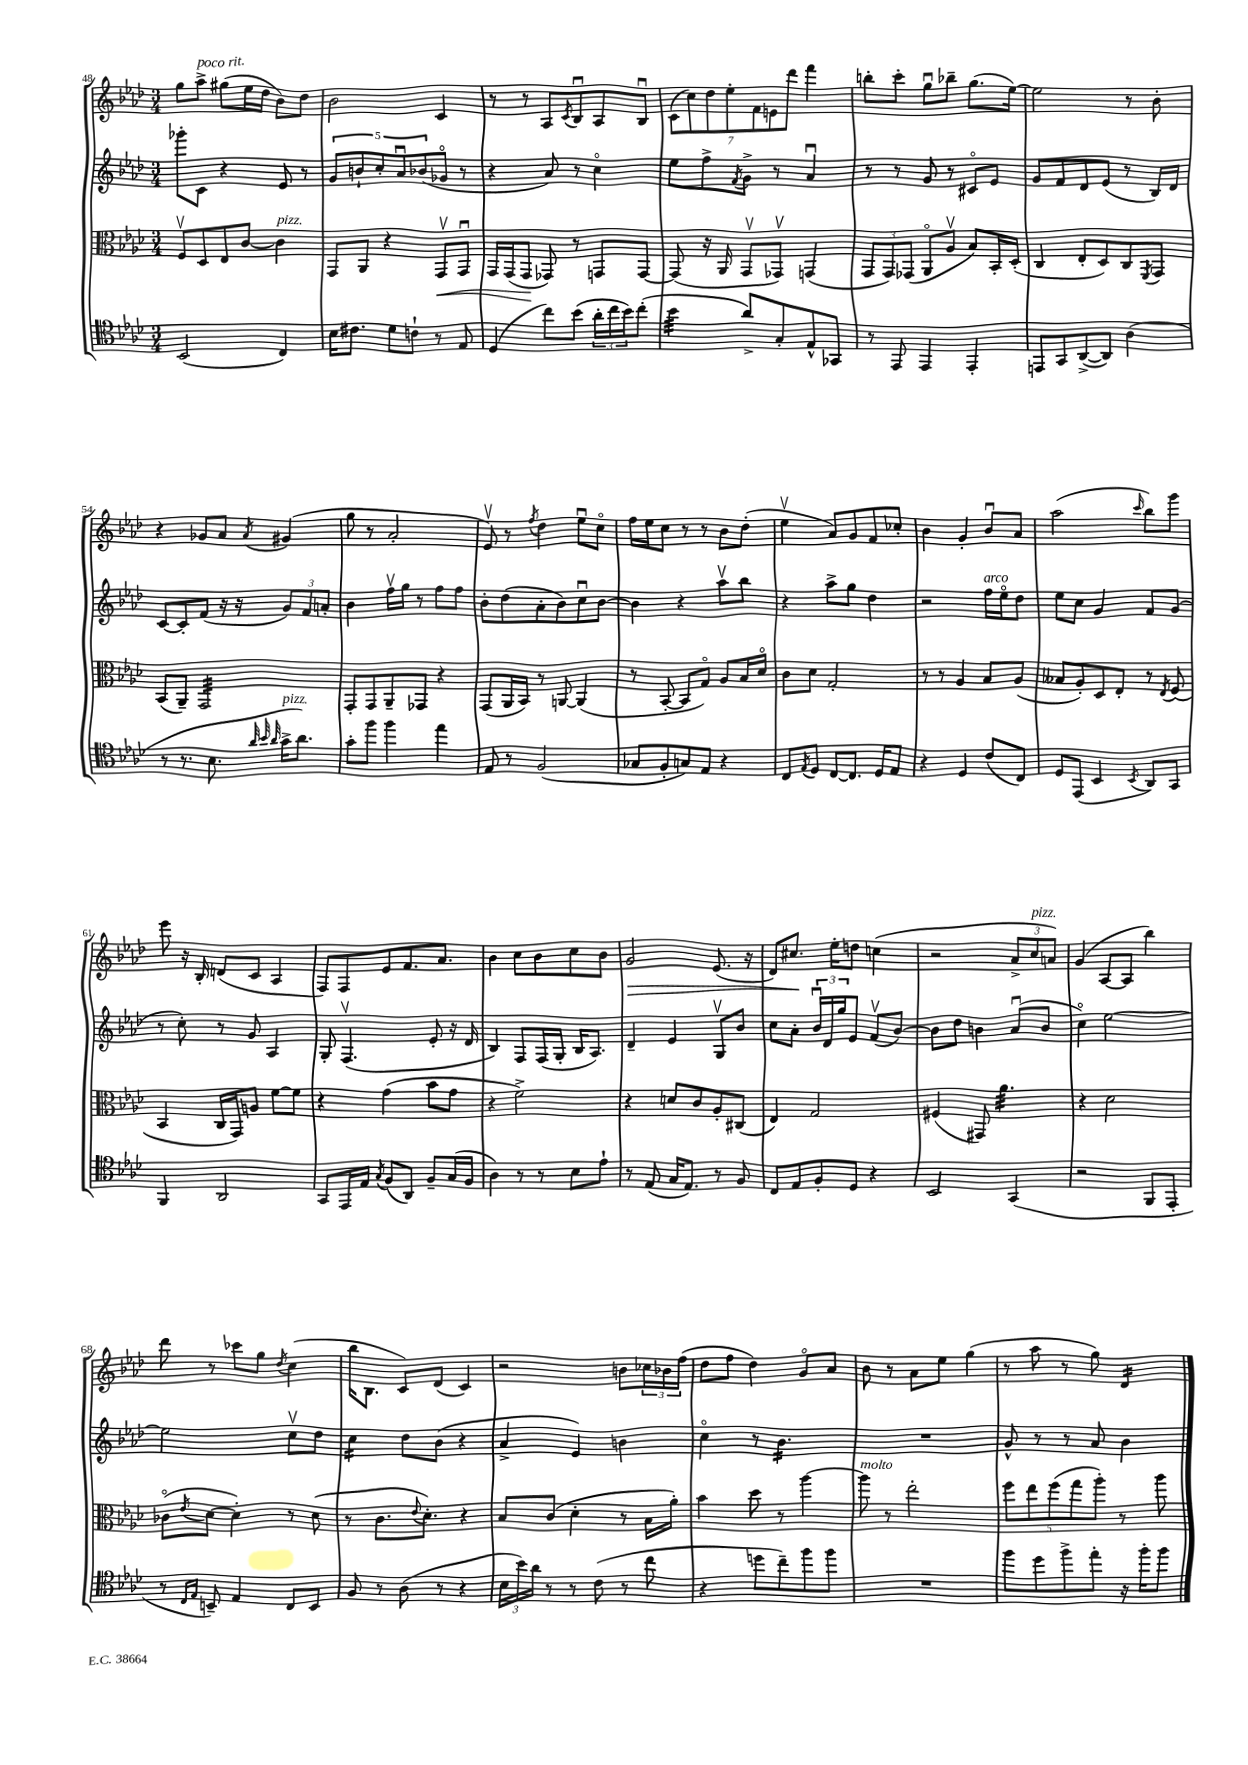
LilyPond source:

<<
\new StaffGroup <<
\new Staff = "s0" {
    \clef treble \key aes \major \numericTimeSignature \time 3/4
    g''8 aes''8->^\markup { \italic "poco rit." } gis''8( ees''16 des''16 bes'8) des''8 |
    bes'2 c'4 |
    r8 r8 aes8 \acciaccatura { c'8 } bes8\downbow aes8 bes8\downbow |
    \tuplet 7/4 { c'8( c''8) des''8 ees''8-. f'8 e'8 des'''8 } f'''4 |
    b''8-. c'''8-. g''8\downbow bes''8-- g''8.( ees''16~) |
    ees''2 r8 bes'8-. |
    r4 ges'8 aes'8 \acciaccatura { aes'8 } gis'4( |
    g''8 r8 aes'2-. |
    ees'8\upbow) r8 \acciaccatura { f''8 } des''4 ees''8\downbow c''8\flageolet |
    f''16 ees''16 c''8 r8 r8 bes'8 des''8-.( |
    ees''4\upbow aes'8) g'8 f'8 ces''8-. |
    bes'4 g'4-. bes'8\downbow aes'8 |
    aes''2( \grace { c'''16 } bes''8) g'''8 |
    ees'''8 r16 bes16-. d'8( c'8 aes4 |
    f8) f8 ees'8 f'8. aes'8. |
    bes'4 c''8 bes'8 c''8 bes'8 |
    g'2\> ees'8.( r16 |
    des'8) cis''8.\! ees''16-. d''8 c''4( |
    r2 \tuplet 3/2 { aes'8-> c''8^\markup { \italic "pizz." } a'8) } |
    g'4( aes8~ aes8 bes''4) |
    des'''8 r8 ces'''8 g''8 \acciaccatura { des''8 } c''4( |
    bes''16 bes8. c'8) des'8( c'4) |
    r2 b'8 \tuplet 3/2 { ces''16 bes'16 f''16( } |
    des''8 f''8 des''4) g'8\flageolet aes'8 |
    bes'8 r8 aes'8 ees''8 g''4( |
    r8 aes''8 r8 g''8) des'4:16 \bar "|." |
}
\new Staff = "s1" {
    \clef treble \key aes \major \numericTimeSignature \time 3/4
    ges'''8-. c'8 r4 ees'8 r8 |
    \tuplet 5/4 { g'8 b'8-! c''8-. aes'8\downbow bes'8( } ges'8\flageolet r8 |
    r4 aes'8) r8 c''4\flageolet |
    ees''8 f''8-> \acciaccatura { f'8 } g'8-> r8 aes'4\downbow |
    r8 r8 g'8 r8 cis'8\flageolet ees'8 |
    g'8 f'8 des'8 ees'8( r8 bes16) des'16 |
    c'8~ c'8-. f'8( r16 r16 \tuplet 3/2 { g'8) f'8 a'8-. } |
    bes'4 f''16\upbow g''16 r8 f''8 f''8 |
    bes'8-. des''8( aes'8-. bes'8) c''8\downbow bes'8~ |
    bes'4 r4 aes''8\upbow bes''8 |
    r4 aes''8-> g''8 des''4 |
    r2 f''16^\markup { \italic "arco" } ees''16\flageolet des''8 |
    ees''8 c''8 g'4 f'8 g'8( |
    r8 c''8-.) r8 g'8 aes4 |
    g8-. f4.\upbow( ees'8-. r16 des'16 |
    bes4) f8 f16( g16-. bes16 aes8.) |
    des'4-- ees'4 g8\upbow bes'8 |
    c''8 aes'8-. \tuplet 3/2 { bes'16\downbow des'16 g''16 } ees'8 f'8\upbow( bes'8~) |
    bes'8 des''8 b'4 aes'8\downbow( b'8 |
    c''4\flageolet) ees''2~ |
    ees''2 c''8\upbow des''8 |
    c''4:16 des''8 bes'8( r4 |
    aes'4-> ees'4) b'4 |
    c''4\flageolet r8 bes'4.:16 |
    R2. |
    g'8-^ r8 r8 aes'8 bes'4 \bar "|." |
}
\new Staff = "s2" {
    \clef alto \key aes \major \numericTimeSignature \time 3/4
    f8\upbow des8 ees8 c'8~ c'4^\markup { \italic "pizz." } |
    g,8 aes,8 r4 g,8\upbow\< g,8\downbow |
    g,16 g,16( g,8\! ges,8) r8 g,8 g,8~ |
    g,8( r16 aes,16 g,8\upbow ges,8\upbow) g,4( |
    \tuplet 3/2 { g,8 g,8) ges,8( } aes,8\flageolet aes8\upbow bes8) bes,16-. des16-.( |
    c4 ees8-. des8) c8 \acciaccatura { f,8 } g,8 |
    bes,8( aes,8--) g,2:32 |
    g,8-. g,8 aes,8-- ges,8 r4 |
    g,8( aes,16 bes,16) r8 a,8~ a,4( |
    r8 bes,8~-. bes,8 g8\flageolet) aes8 bes16 des'16\flageolet |
    c'8 des'8 g2-. |
    r8 r8 aes4 bes8 aes8( |
    beses8 aes8-.) des8 ees8-. r8 \acciaccatura { ees8 } f8( |
    bes,4 c16 g,16) a8 f'8~ f'8 |
    r4 g'4( bes'8 g'8 |
    r4 f'2->) |
    r4 d'8 c'8 aes8-. cis8( |
    ees4) g2 |
    fis4( gis,8) aes'4.:32 |
    r4 des'2 |
    ces'8\flageolet( \acciaccatura { ees'8 } des'8~ des'4-.) r8 des'8( |
    r8 c'8. \appoggiatura { ees'8 } des'8.-.) r4 |
    bes8 c'8( des'4-. r8 bes16 aes'16-.) |
    bes'4 des''8 r8 aes''4~ |
    aes''8^\markup { \italic "molto" } r8 ees''2-. |
    \tuplet 5/4 { f''8 ees''8 f''8( g''8 aes''8-.) } r8 aes''8 \bar "|." |
}
\new Staff = "s3" {
    \clef tenor \key aes \major \numericTimeSignature \time 3/4
    bes,2( c4) |
    bes16 cis'8. des'8 c'8-! r8 ees8 |
    des4( c''8) bes'8( \tuplet 3/2 { aes'16-. c''16 bes'16) } c''8-.( |
    bes'4:32 aes'8->) g8-. ees8-^ ges,8 |
    r8 ees,8 ees,4 ees,4-. |
    e,8 g,8 aes,8~->( aes,8) aes4( |
    r8 r8. bes8. \grace { aes'32 bes'32 aes'32 } g'16->^\markup { \italic "pizz." } aes'8.) |
    g'8-. f''8 f''4 ees''4 |
    ees8 r8 f2( |
    ges8 f8-. g8) ees8 r4 |
    c8 \acciaccatura { ees8 } des8 c8~ c8. des16 ees8 |
    r4 des4 c'8( c8) |
    des8 ees,8( bes,4 \acciaccatura { bes,8 } aes,8) g,8 |
    f,4 aes,2 |
    g,8 ees,16 ees16 \acciaccatura { g8 } f8( aes,8) f8-- g16( f16 |
    aes4) r8 r8 bes8 ees'8-! |
    r8 ees8( g16 ees8.) r8 f8 |
    c8 ees8 f8-. des8 r4 |
    bes,2 g,4( |
    r2 f,8 ees,8-. |
    r8 \grace { c16 ees16 } b,8--) ees4 c8 b,8 |
    f8 r8 aes8( r8 r4 |
    \tuplet 3/2 { bes16 bes'16) aes'16 } r8 r8 c'8( r8 c''8 |
    r4 d''8 c''8--) f''8 f''8 |
    R2. |
    f''8 des''8 f''8-> ees''8-. r16 f''16-. f''8 \bar "|." |
}
>>
>>
\layout { \context { \Score currentBarNumber = #48 } }
